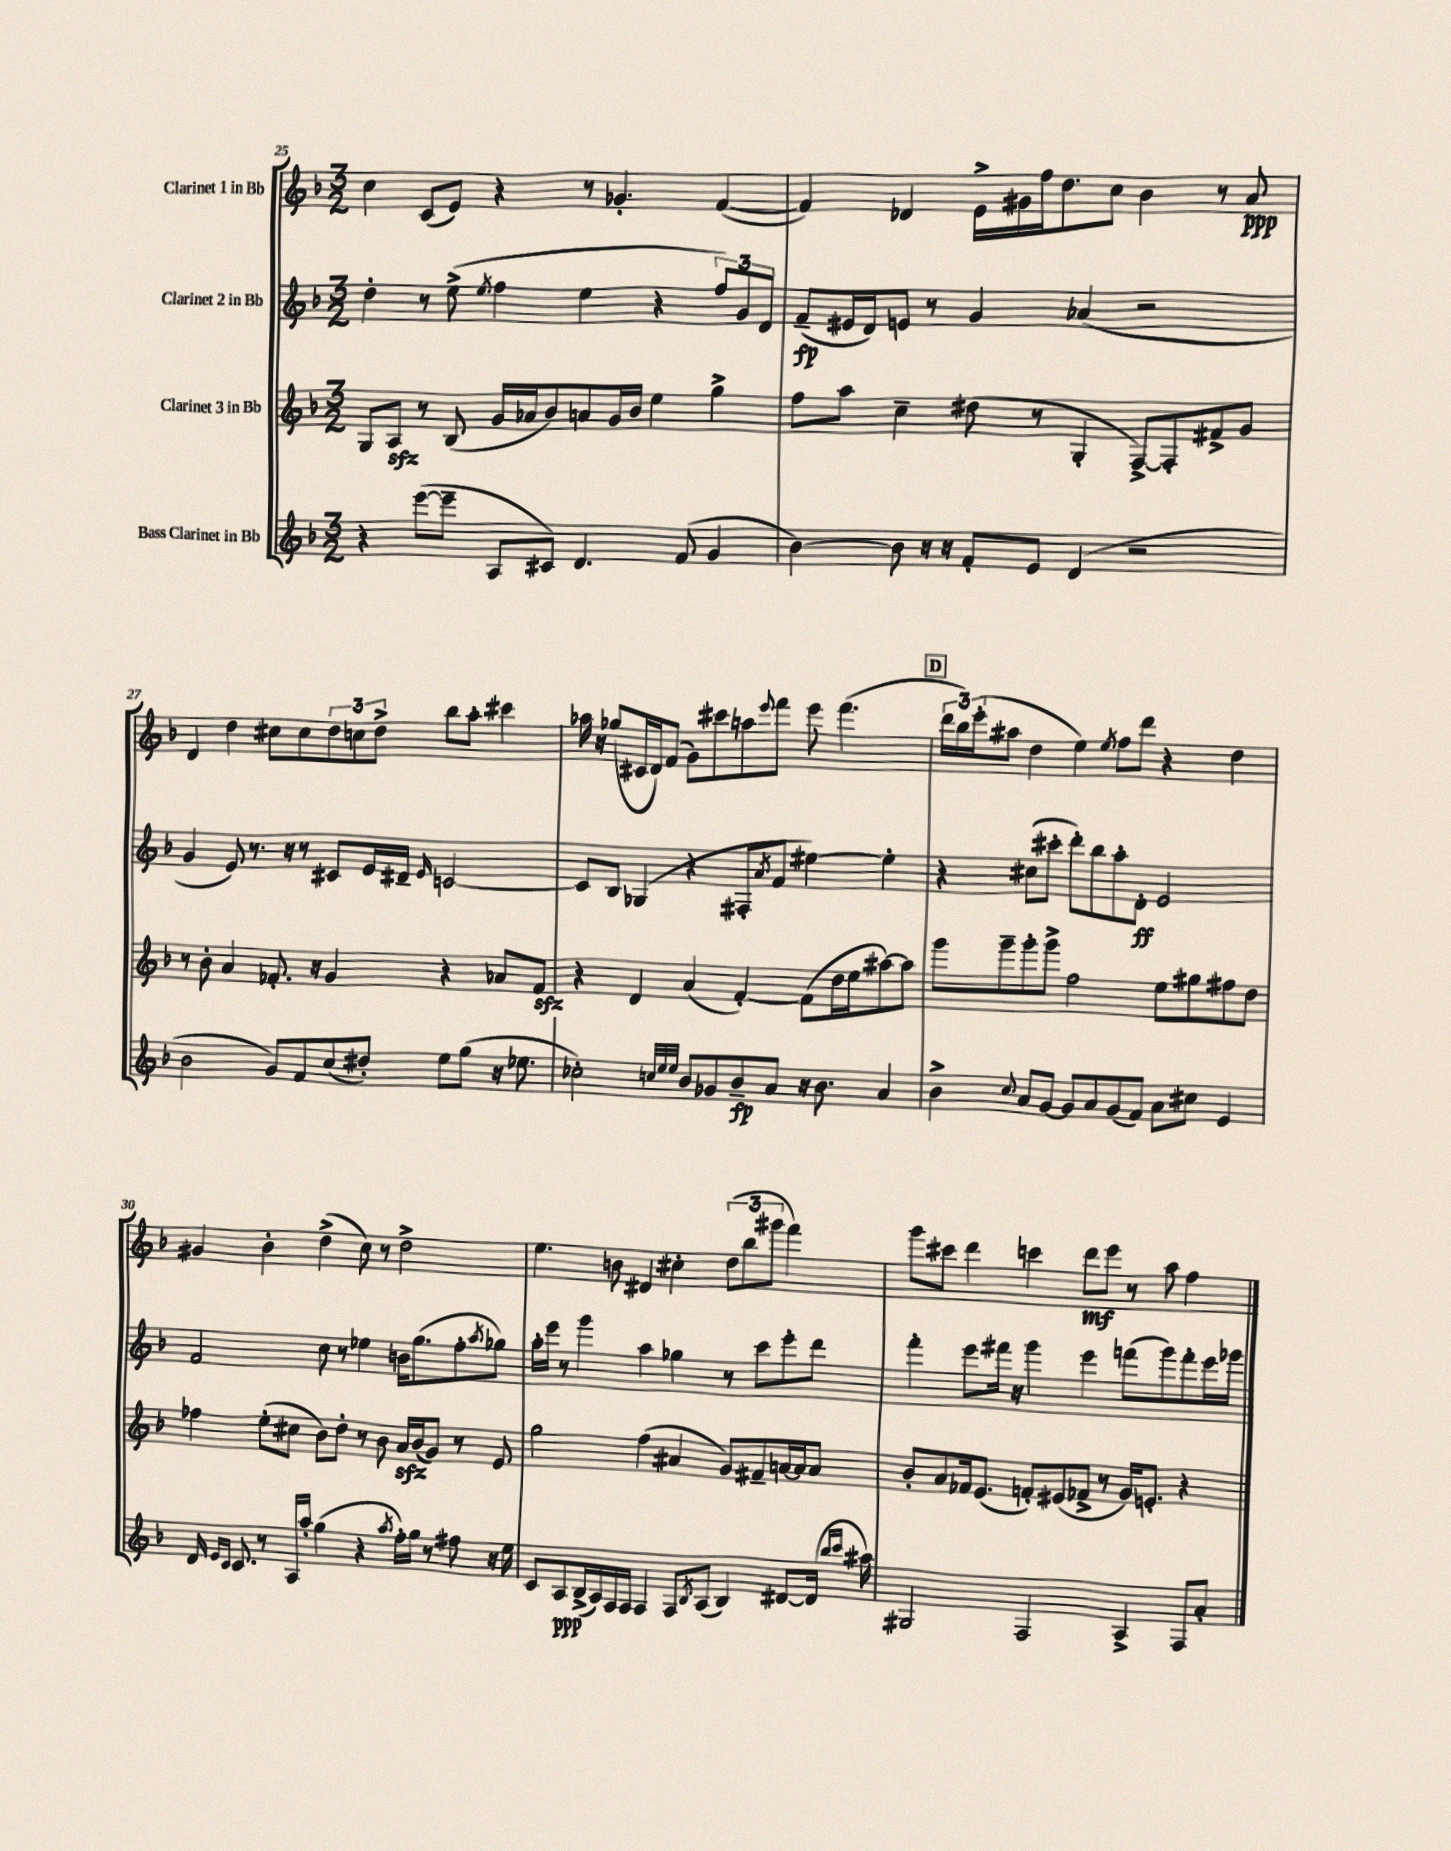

**kern	**dynam	**kern	**kern	**dynam	**kern	**dynam
*part4	*part4	*part3	*part2	*part2	*part1	*part1
*staff4	*staff4	*staff3	*staff2	*staff2	*staff1	*staff1
*I"Bass Clarinet in Bb	*	*I"Clarinet 3 in Bb	*I"Clarinet 2 in Bb	*	*I"Clarinet 1 in Bb	*
*clefG2	*	*clefG2	*clefG2	*	*clefG2	*
*k[b-]	*	*k[b-]	*k[b-]	*	*k[b-]	*
*M3/2	*	*M3/2	*M3/2	*	*M3/2	*
=25	=25	=25	=25	=25	=25	=25
4r	.	8G/L	4dd'\	.	4cc\	.
.	.	8Azz/J	.	.	.	.
([8eee\L	.	8r	8r	.	(8c/L	.
8eee~\J]	.	(8B-/	(8ee^\	.	8e/J)	.
.	.	.	8qee/	.	.	.
8A/L	.	16g/LL	4ff\	.	4r	.
.	.	16a-X/J	.	.	.	.
8c#X/J)	.	8b-/)	.	.	.	.
4.d/	.	8an/	4ee\	.	8r	.
.	.	16g/L	.	.	4.g-X'/	.
.	.	16b-/JJ	.	.	.	.
.	.	4ee\	4r	.	.	.
(8f/	.	.	.	.	.	.
4g/	.	4gg^\	12ff/L)	.	([4f/	.
.	.	.	12g/	.	.	.
.	.	.	12d/J	.	.	.
=26	=26	=26	=26	=26	=26	=26
[4b-\)	.	8ff\L	(8f~/L	fp	4f/])	.
.	.	8aa\J	16e#X/L	.	.	.
.	.	.	16d/J)	.	.	.
8b-\]	.	4cc~\	8en/J	.	4d-X/	.
16r	.	.	8r	.	.	.
16r	.	.	.	.	.	.
8f'/L	.	(8dd#X\	4g/	.	16e^\LL	.
.	.	.	.	.	16g#X\	.
8e/J	.	8r	.	.	16ff\J	.
.	.	.	.	.	8.dd\	.
(4d/	.	4G'/	(4a-X/	.	.	.
.	.	.	.	.	8cc\J	.
2r	.	[8F^/L)	2r	.	4b-\	.
.	.	8F'/]	.	.	.	.
.	.	8f#X^/	.	.	8r	.
.	.	8g/J	.	.	8a/	ppp
!!LO:LB:g=z
=27	=27	=27	=27	=27	=27	=27
2b-\	.	8r	4g/	.	4d/	.
.	.	8b-'\	.	.	.	.
.	.	4a/	8e/)	.	4dd\	.
.	.	.	8.r	.	.	.
8g/L)	.	8.f-X'/	.	.	8cc#X\L	.
.	.	.	16r	.	.	.
8f/	.	.	8r	.	8cc#\	.
.	.	16r	.	.	.	.
(8cc/	.	4g/	8c#X/L	.	12dd\	.
.	.	.	.	.	12ccn\	.
8dd#X'/J)	.	.	16e/L	.	.	.
.	.	.	.	.	12dd^\J	.
.	.	.	16d#X~/JJ	.	.	.
.	.	.	16qqe/	.	.	.
8ee\L	.	4r	[2cn/	.	8bb-\L	.
(8gg\J	.	.	.	.	8aa'\J	.
16r	.	8a-X/L	.	.	4ccc#X\	.
8.ee-X\	.	.	.	.	.	.
.	.	8f-zz/J	.	.	.	.
=28	=28	=28	=28	=28	=28	=28
2cc-X'\)	.	4r	8c/L]	.	16aa-X\	.
.	.	.	.	.	16r	.
.	.	.	8B-/J	.	(8gg-X/L	.
.	.	4d/	(4G-X/	.	16c#X/L	.
.	.	.	.	.	16d/J)	.
.	.	.	.	.	(8f/J	.
32qqccn/LLL	.	.	.	.	.	.
32qqee/	.	.	.	.	.	.
32qqee/JJJ	.	.	.	.	.	.
8b-/L	.	(4a/	4r	.	8g\L)	.
8g-X/	.	.	.	.	8ccc#X\	.
8b-~/	fp	[4f'/)	8F#X'/L	.	8aan\	.
.	.	.	8qa/	.	8qqeee/	.
8a/J	.	.	8f/J	.	8fff\J	.
16r	.	(8f\L]	[4ee#X\)	.	8eee\	.
8.b-\	.	.	.	.	.	.
.	.	16dd\L	.	.	(4.fff\	.
.	.	16ee\J	.	.	.	.
4a/	.	[8aa#X\)	4ee#'\]	.	.	.
.	.	8aa#\J]	.	.	.	.
!!LO:REH:place=s1:t=D
=29	=29	=29	=29	=29	=29	=29
4b-^\	.	8ggg\L	4r	.	24ddd\LL	.
.	.	.	.	.	24bb-\)	.
.	.	.	.	.	(24eee'\J	.
.	.	8ggg~\	.	.	8aa#X\J	.
8qqcc/	.	.	.	.	.	.
8a/L	.	8ggg'\	(8cc#X\L	.	4dd\	.
[8g/J	.	8ggg^\J	8ccc#X'\J	.	.	.
8g/L]	.	2ff\	8ddd'\L)	.	4ee\)	.
8a/	.	.	8bb-\	.	.	.
.	.	.	.	.	8qee/	.
(8g/	.	.	8aa'\	.	8ff\L	.
8f/J)	.	.	8d'\J	ff	8ddd\J	.
8a\L	.	8ee\L	2e/	.	4r	.
8cc#X\J	.	8gg#X\	.	.	.	.
4e/	.	8ff#X\	.	.	4dd\	.
.	.	8dd\J	.	.	.	.
!!LO:LB:g=z
=30	=30	=30	=30	=30	=30	=30
16d/	.	4ff-X\	2f/	.	4g#X/	.
16qqe/LL	.	.	.	.	.	.
16qqc/JJ	.	.	.	.	.	.
8.c/	.	.	.	.	.	.
8r	.	(8ee'\L	.	.	4b-'\	.
16A/LL	.	8cc#X\J	.	.	.	.
16aa'/JJ	.	.	.	.	.	.
(4gg\	.	8b-\L)	8cc\	.	(4dd^\	.
.	.	8dd'\J	8r	.	.	.
4r	.	8r	4ee-X\	.	8cc\)	.
.	.	8b-\	.	.	8r	.
8qaa/	.	.	.	.	.	.
16ff'\LL)	.	16azz/LL	16bn\KL	.	2dd^\	.
16gg\JJ	.	(16b-/J	(8.gg\	.	.	.
8r	.	8g/J)	.	.	.	.
8ff#X\	.	8r	8ff'\	.	.	.
.	.	.	8qaa/	.	.	.
16r	.	8e/	8gg-X\J)	.	.	.
16ee\	.	.	.	.	.	.
=31	=31	=31	=31	=31	=31	=31
8c/L	.	2gg\	16aa'\LL	.	4.ee\	.
.	.	.	16eee\JJ	.	.	.
8A/	ppp	.	8r	.	.	.
(16B-^/L	.	.	4ggg\	.	.	.
16A/)	.	.	.	.	.	.
16F/	.	.	.	.	8bn\	.
16F/JJ	.	.	.	.	.	.
4F/	.	(4ff\	4aa\	.	4d#X/	.
8F/L	.	4a#X/	4gg-X\	.	4cc#X'\	.
8qB-/	.	.	.	.	.	.
(8A/J	.	.	.	.	.	.
4B-/)	.	8g/L)	8r	.	(12dd\L	.
.	.	.	.	.	12bb-\	.
.	.	8f#X~/	8ccc\L	.	.	.
.	.	.	.	.	12ggg#X\J	.
[8d#X/L	.	[16an/L	8eee'\	.	4fff\)	.
.	.	16a/J]	.	.	.	.
(16d#/Jk]	.	8a/J	8ddd\J	.	.	.
16qqbb-/LL	.	.	.	.	.	.
16qqccc/JJ	.	.	.	.	.	.
16aa#X\)	.	.	.	.	.	.
=32	=32	=32	=32	=32	=32	=32
2G#X/	.	8b-'/L	4fff'\	.	8ggg\L	.
.	.	8a/	.	.	8ccc#X\J	.
.	.	16f-X/k	8eee\L	.	4ddd\	.
.	.	(8.e/J	.	.	.	.
.	.	.	16fff#X\Jk	.	.	.
.	.	.	16r	.	.	.
2F/	.	8fn'/L)	4ggg\	.	4cccn\	.
.	.	(8e#X/	.	.	.	.
.	.	8f-X^/J	4eee\	.	8ddd\L	mf
.	.	8r	.	.	8eee\J	.
4A^/	.	16g/KL)	(8fffn\L	.	8r	.
.	.	8.en'/J	.	.	.	.
.	.	.	8ggg\)	.	8aa\	.
8F/L	.	4r	8fff'\	.	4ff\	.
8a'/J	.	.	16eee\L	.	.	.
.	.	.	16ggg-X\JJ	.	.	.
==	==	==	==	==	==	==
*-	*-	*-	*-	*-	*-	*-
